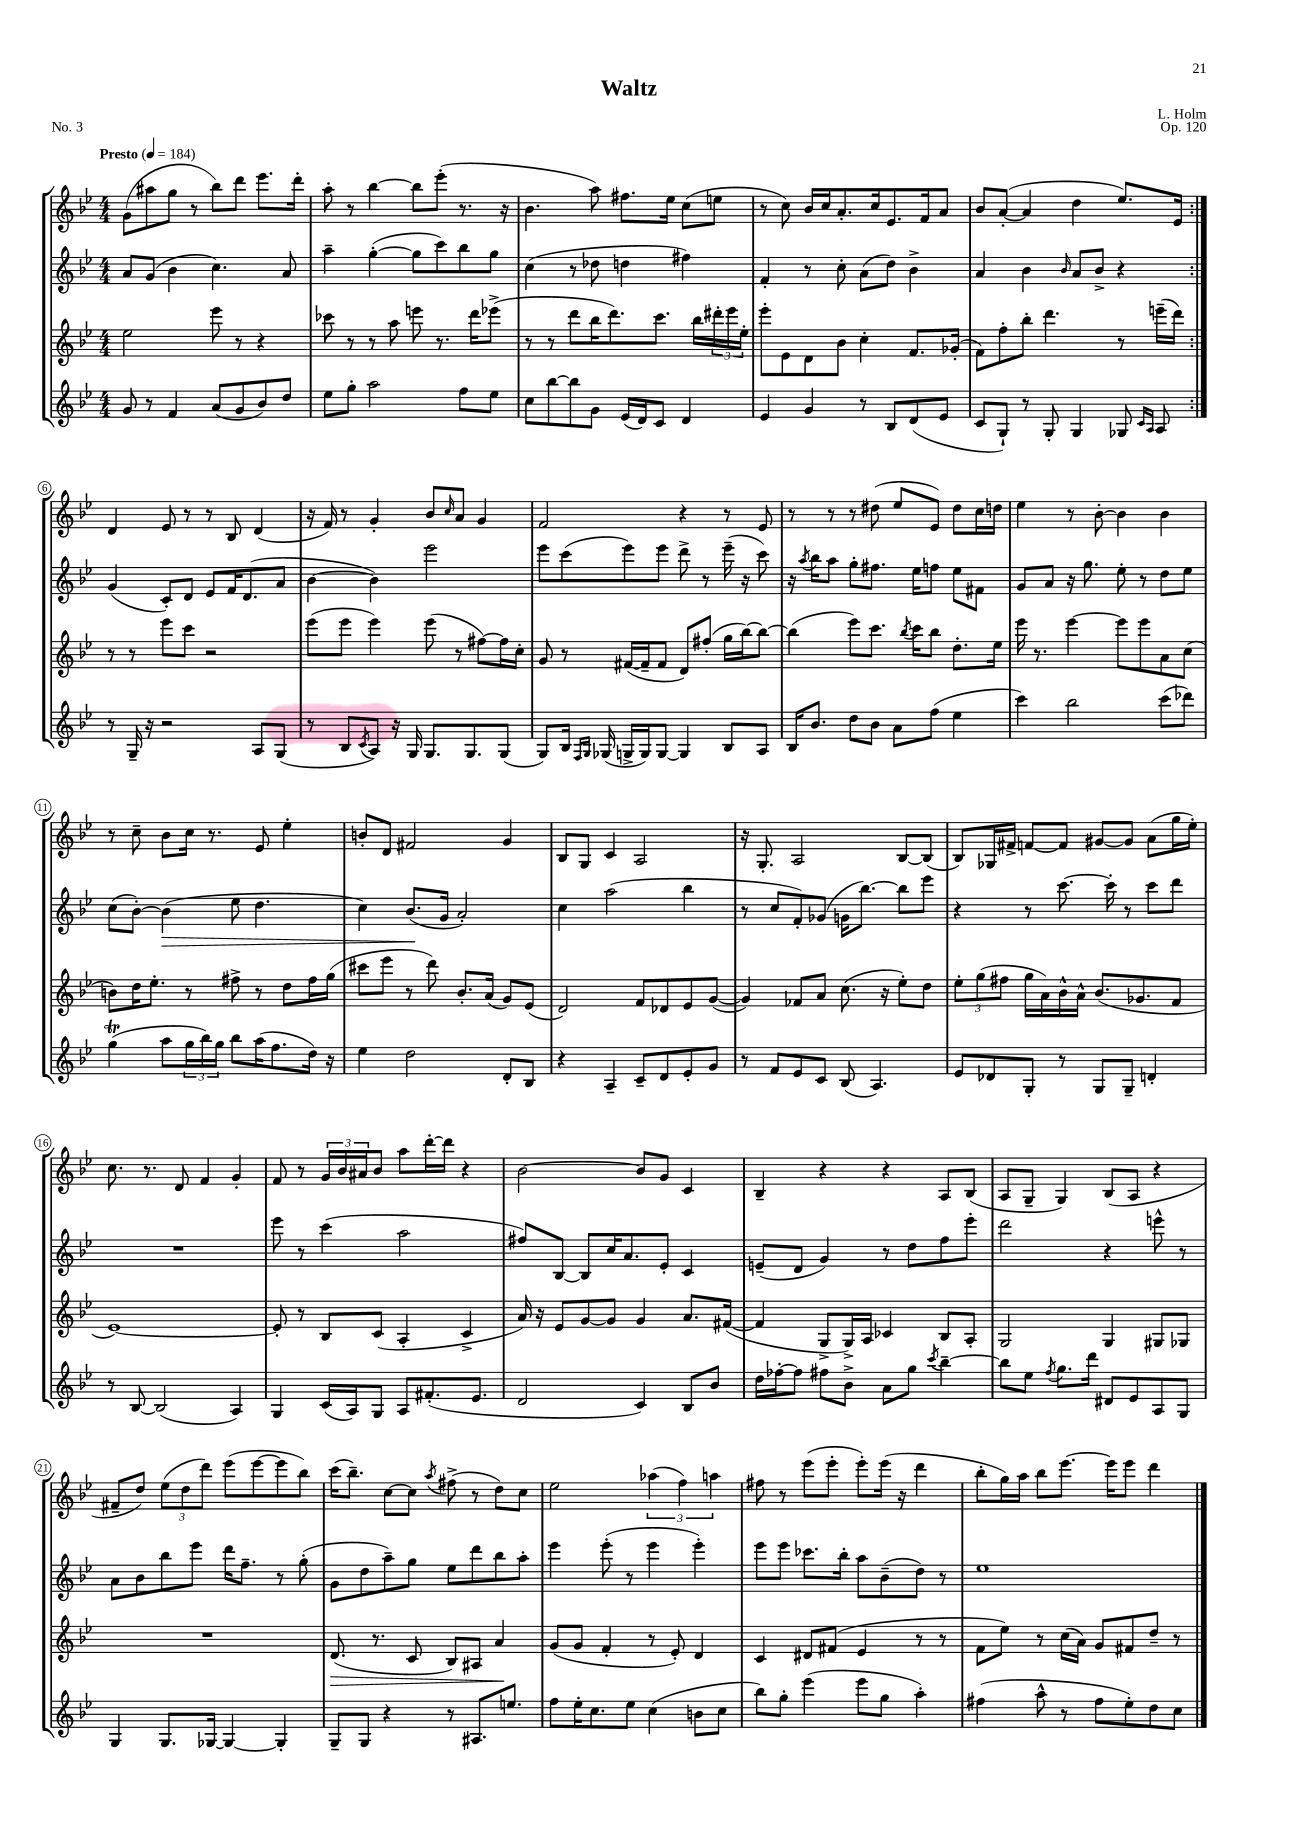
\header { title = "Waltz" composer = "L. Holm" opus = "Op. 120" piece = "No. 3" }
<<
\new StaffGroup <<
\new Staff = "s0" {
    \clef treble \key bes \major \numericTimeSignature \time 4/4 \tempo "Presto" 4 = 184
    \repeat volta 2 { g'8( ais''8 g''8 r8 bes''8) d'''8 ees'''8. d'''16-. |
    a''8-. r8 bes''4~ bes''8 ees'''8-.( r8. r16 |
    bes'4. a''8) fis''8. ees''16 c''8( e''8 |
    r8 c''8) bes'16 c''16 a'8.-. c''16 ees'8. f'16 a'8 |
    bes'8 a'8~-.( a'4 d''4 ees''8.) ees'16 | }
    d'4 ees'8 r8 r8 bes8 d'4( |
    r16 f'16) r8 g'4-. bes'8 \grace { c''16 } a'8 g'4 |
    f'2 r4 r8 ees'8 |
    r8 r8 r8 dis''8( ees''8 ees'8) dis''8 c''16 d''16 |
    ees''4 r8 bes'8~-. bes'4 bes'4 |
    r8 c''8-- bes'8 c''16 r8. ees'8 ees''4-. |
    b'8-. d'8 fis'2 g'4 |
    bes8 g8 c'4 a2 |
    r16 g8.-. a2 bes8~ bes8( |
    bes8) ges16 fis'16-> f'8~ f'8 gis'8~ gis'8 a'8( g''16 ees''16-.) |
    c''8. r8. d'8 f'4 g'4-. |
    f'8 r8 \tuplet 3/2 { g'16 bes'16 ais'16 } bes'8 a''8 d'''16~-. d'''16 r4 |
    bes'2~ bes'8 g'8 c'4 |
    bes4-- r4 r4 a8 bes8( |
    a8 g8-- g4) bes8( a8 r4 |
    fis'8-- d''8) \tuplet 3/2 { ees''8( d''8 d'''8) } ees'''8( ees'''8~ ees'''8 bes''8) |
    c'''16( bes''8.--) c''8~ c''8 \acciaccatura { a''8 } fis''8->( r8 d''8) c''8 |
    ees''2 \tuplet 3/2 { aes''4( f''4) a''4 } |
    fis''8 r8 ees'''8( ees'''8-. ees'''8-.) ees'''16( r16 d'''4 |
    bes''8-. g''16) a''16 bes''8 ees'''8.~ ees'''16 ees'''8 d'''4 \bar "|." |
}
\new Staff = "s1" {
    \clef treble \key bes \major \numericTimeSignature \time 4/4
    \repeat volta 2 { a'8 g'8( bes'4 c''4.) a'8 |
    a''4-- g''4~-.( g''8 c'''8) bes''8 g''8 |
    c''4( r8 des''8 d''4 fis''4) |
    f'4-. r8 c''8-. a'8( d''8) bes'4-> |
    a'4 bes'4 \grace { bes'16 } a'8 bes'8-> r4 | }
    g'4( c'8-.) d'8 ees'8 f'16 d'8.( a'8 |
    bes'4~ bes'4) ees'''2 |
    ees'''8 c'''8( ees'''8) ees'''8 d'''8-> r8 ees'''16--( r16 c'''8) |
    r16 \acciaccatura { a''8 } bes''16 a''8 g''8-. fis''8. ees''16 f''8 ees''8 fis'8 |
    g'8 a'8 r16 g''8. ees''8-. r8 d''8 ees''8 |
    c''8( bes'8~-.) bes'4\>( ees''8 d''4. |
    c''4) bes'8.\!( g'16 a'2-.) |
    c''4 a''2( bes''4 |
    r8 c''8 f'8-.) ges'8( g'16 bes''8.~) bes''8 ees'''8 |
    r4 r8 c'''8.~ c'''16-. r8 c'''8 d'''8 |
    R1 |
    ees'''8 r8 c'''4( a''2 |
    fis''8) bes8~ bes8 c''16 a'8. ees'8-. c'4 |
    e'8--( d'8 g'4) r8 d''8 f''8 ees'''8-. |
    d'''2 r4 e'''8-^ r8 |
    a'8 bes'8 bes''8 ees'''8 d'''16 f''8.-- r8 g''8-.( |
    g'8 d''8 a''8--) g''8 ees''8 d'''8 bes''8 a''8-. |
    ees'''4 ees'''8-.( r8 ees'''4 ees'''4-.) |
    ees'''8 ees'''8 ces'''8. bes''16-. a''8 bes'8--( d''8) r8 |
    ees''1 \bar "|." |
}
\new Staff = "s2" {
    \clef treble \key bes \major \numericTimeSignature \time 4/4
    \repeat volta 2 { ees''2 ees'''8 r8 r4 |
    ces'''8 r8 r8 a''8 e'''8 r8. d'''16 ees'''8->( |
    r8 r8 d'''8 bes''16 d'''8.) c'''8. bes''16 \tuplet 3/2 { dis'''16-. ees'''16 ees''16-. } |
    ees'''8-. ees'8 d'8 bes'8 c''4-. f'8. ges'16-.( |
    f'8) f''8-. bes''8-. d'''4. r8 e'''16--( d'''16) | }
    r8 r8 ees'''8 c'''8 r2 |
    ees'''8( ees'''8 ees'''4) ees'''8( r8 fis''8~) fis''16 c''16-. |
    g'8 r8 fis'16~( fis'16-- fis'8 d'8) fis''8-.( g''16 bes''16~) bes''8~ |
    bes''4( ees'''8) c'''8. \acciaccatura { bes''8 } c'''16 bes''8 d''8.-. ees''16 |
    ees'''16 r8. ees'''4~ ees'''8 ees'''8 a'8 c''8( |
    b'8) d''16 ees''8.-. r8 fis''8-> r8 d''8 fis''16 g''16( |
    cis'''8 ees'''8 r8 d'''8) bes'8.-. a'16( g'8) ees'8( |
    d'2) f'8 des'8 ees'8 g'8~( |
    g'4) fes'8 a'8 c''8.( r16 ees''8-.) d''8 |
    \tuplet 3/2 { ees''8-. g''8( fis''8 } g''16 a'16) bes'16-^ a'16-^ bes'8.( ges'8. f'8 |
    ees'1~) |
    ees'8-. r8 bes8 c'8( a4-. c'4-> |
    a'16) r16 ees'8 g'8~ g'8 g'4 a'8. fis'16~( |
    fis'4 g8-> g16->) a16 ces'4 bes8 a8-. |
    g2 g4 gis8 ges8 |
    R1 |
    d'8.\>( r8. c'8 bes8) ais8 a'4\! |
    g'8( g'8 f'4-. r8 ees'8-.) d'4 |
    c'4 dis'8 fis'8( ees'4 r8 r8 |
    f'8 ees''8) r8 c''16( a'16) g'8 fis'8 d''8-- r8 \bar "|." |
}
\new Staff = "s3" {
    \clef treble \key bes \major \numericTimeSignature \time 4/4
    \repeat volta 2 { g'8 r8 f'4 a'8( g'8 bes'8) d''8 |
    ees''8 g''8-. a''2 f''8 ees''8 |
    c''8 bes''8~ bes''8 g'8 ees'16( d'16) c'8 d'4 |
    ees'4 g'4 r8 bes8 d'8( ees'8 |
    c'8 g8-!) r8 g8-. g4 ges8 \grace { c'16 a16 } a8 | }
    r8 g16-- r16 r2 a8 g8( |
    r8 bes8 \acciaccatura { c'8 } a8) r16 g16 g8. g8. g8( |
    g8) bes16 \grace { f16 g16 } ges16( g16-> g16) g8~ g4 bes8 a8 |
    bes16 bes'8. d''8 bes'8 a'8 f''8( ees''4 |
    c'''4) bes''2 c'''8( des'''8) |
    g''4\trill( a''8 \tuplet 3/2 { g''16 bes''16) g''16 } bes''8 a''16( f''8. d''16) r16 |
    ees''4 d''2 d'8-. bes8 |
    r4 a4-- c'8-- d'8 ees'8-. g'8 |
    r8 f'8 ees'8 c'8 bes8( a4.) |
    ees'8 des'8 g8-. r8 g8 g8-- d'4-. |
    r8 bes8~ bes2( a4) |
    g4 c'16( a16) g8 a8 fis'8.-.( ees'8. |
    d'2 c'4) bes8 bes'8 |
    d''16 fes''16~-. fes''8 fis''8 bes'8-> a'8 g''8 \acciaccatura { c'''8 } bes''4~-- |
    bes''8 ees''8 \acciaccatura { f''8 } g''8. d'''16 dis'8 ees'8 a8 g8 |
    g4 g8. ges16~ ges4~ ges4-. |
    g8-- g8 r4 r8 ais8. e''8. |
    f''8 ees''16-. c''8. ees''8 c''4( b'8 c''8 |
    bes''8) g''8-. ees'''4( ees'''8 g''8 a''4-.) |
    fis''4( a''8-^ r8 fis''8 ees''8-.) d''8 c''8 \bar "|." |
}
>>
>>
\layout { \context { \Score \override BarNumber.stencil = #(make-stencil-circler 0.1 0.3 ly:text-interface::print) } }
